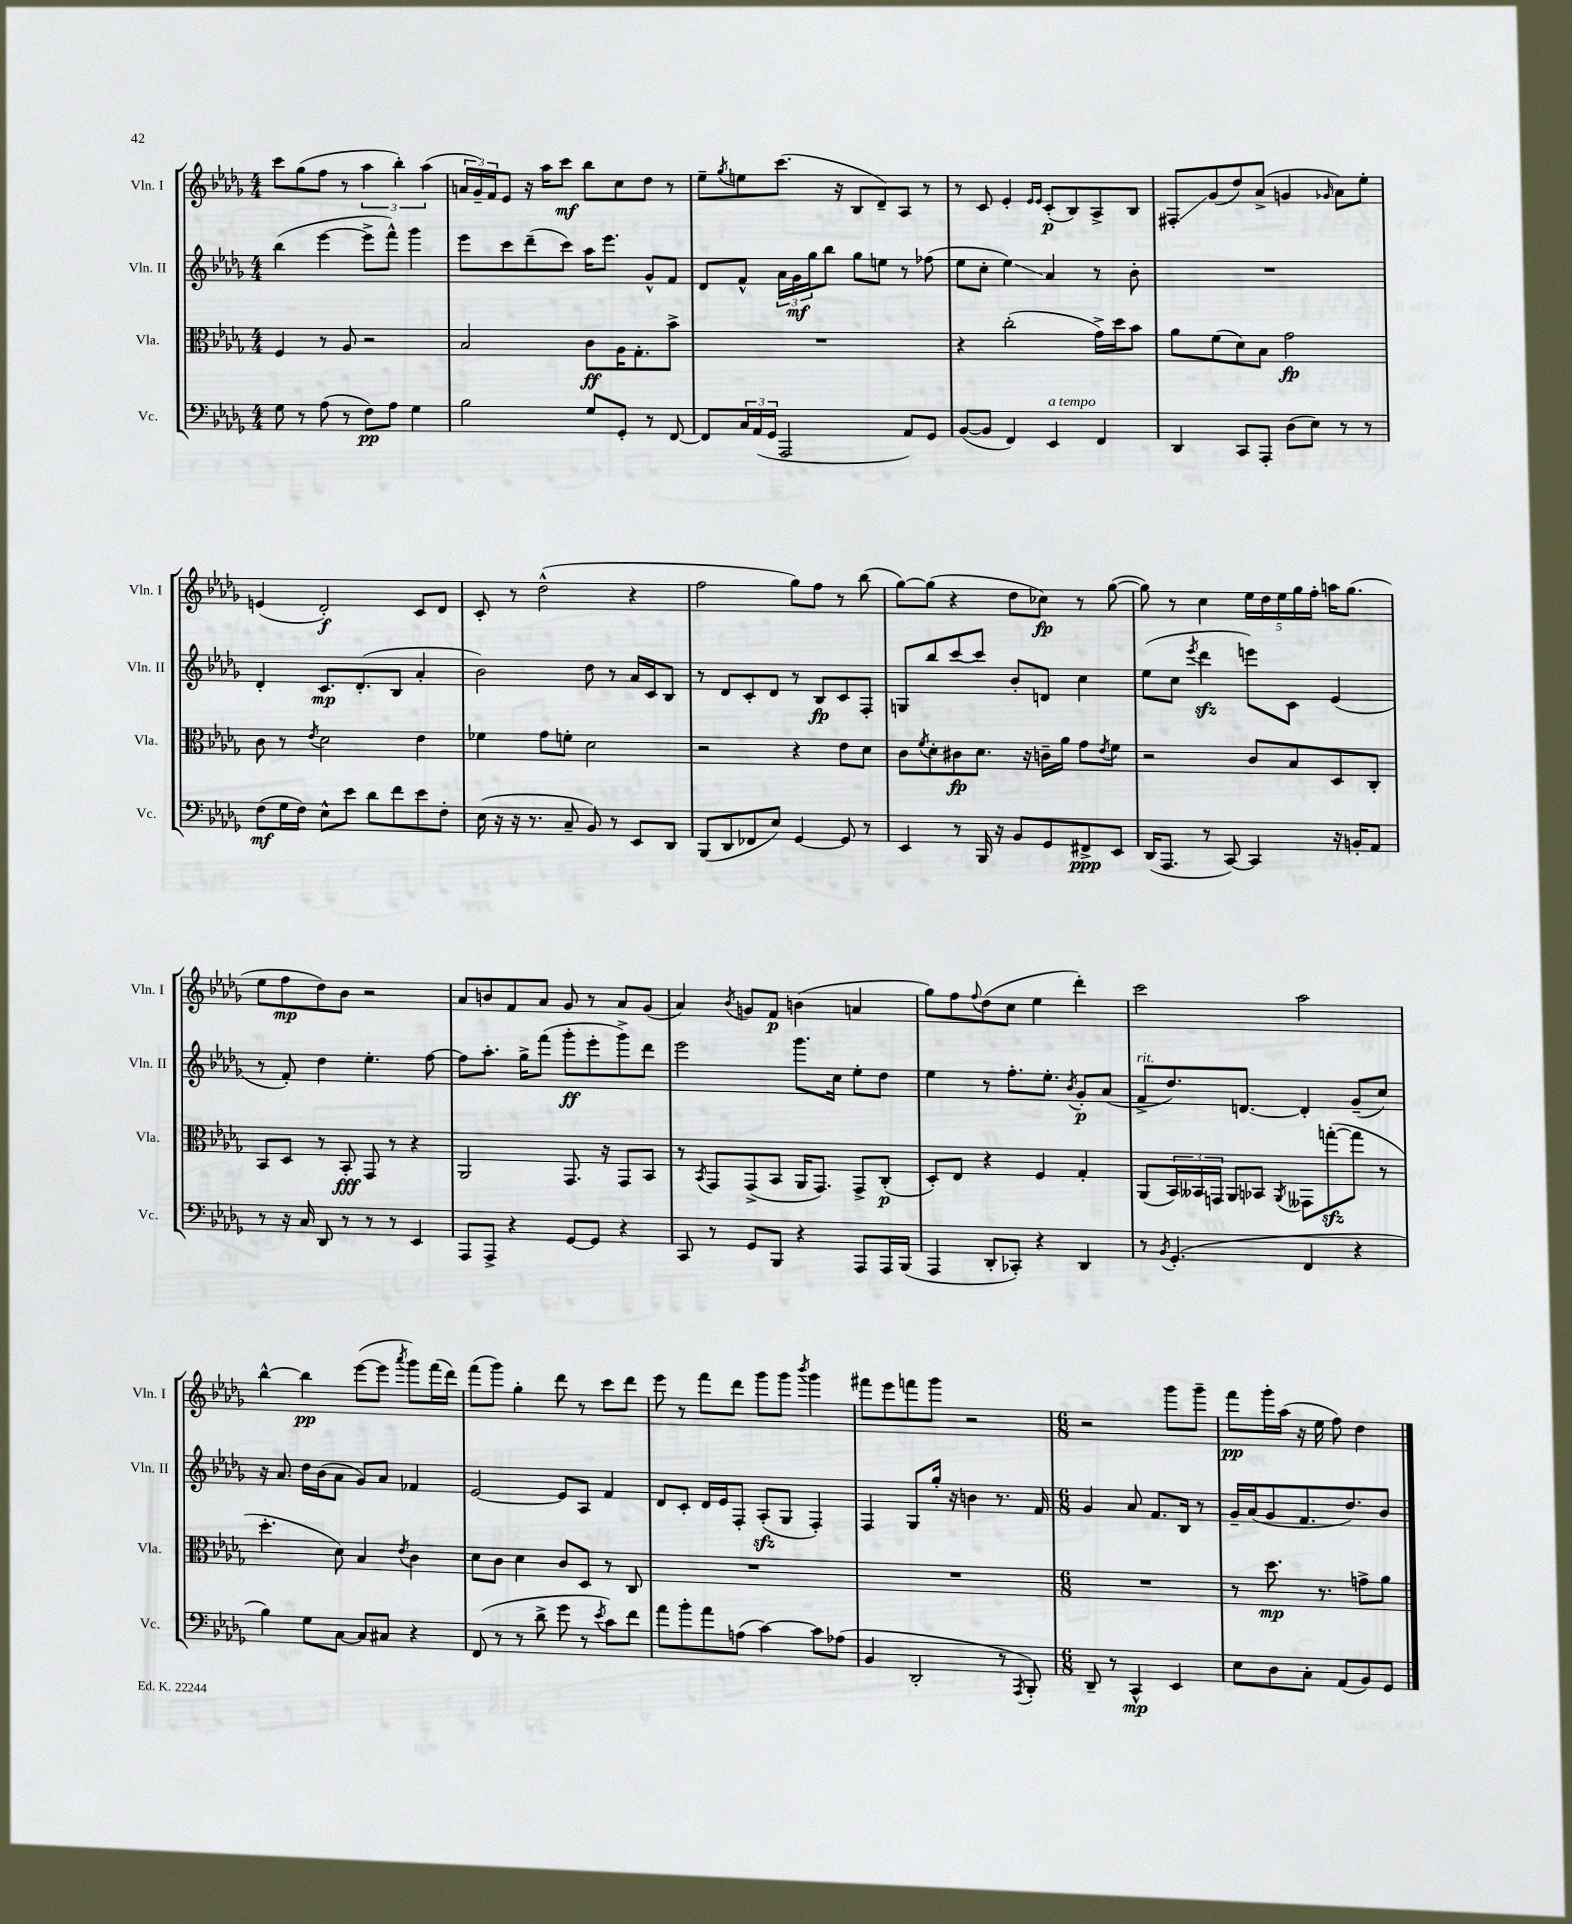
<<
\new StaffGroup <<
\new Staff = "s0" \with { instrumentName = "Vln. I" shortInstrumentName = "Vln. I" } {
    \clef treble \key des \major \numericTimeSignature \time 4/4
    c'''8 ges''8( f''8 r8 \tuplet 3/2 { aes''4 bes''4-.) aes''4( } |
    \tuplet 3/2 { a'16 ges'16--) f'16 } ees'8 r16 aes''16 c'''8\mf bes''8 c''8 des''8 r8 |
    ees''8-- \acciaccatura { ges''8 } e''8 c'''8.( r16 bes8 des'8--) aes8 r8 |
    r8 c'8 ees'4-. \grace { ees'16 ees'16 } c'8-.\p( bes8) aes8-> bes8 |
    fis8-.\glissando ges'8( des''8) aes'8->( g'4 \grace { ges'16 } aes'8) ees''8-. |
    e'4( des'2-.\f) c'8 des'8 |
    c'8-. r8 des''2-^( r4 |
    f''2 ges''8) f''8 r8 bes''8( |
    ges''8~) ges''8( r4 des''8 ces''8\fp) r8 ges''8~( |
    ges''8) r8 c''4 \tuplet 5/4 { ees''16 des''16 ees''16 ges''16 f''16-. } a''16 ges''8.( |
    ees''8 f''8\mp des''8) bes'8 r2 |
    aes'8 b'8 f'8 aes'8 ges'8 r8 aes'8 ges'8( |
    aes'4) \acciaccatura { bes'8 } g'8 f'8\p b'4( a'4 |
    ges''8) f''8 \appoggiatura { f''8 } des''8( c''8 ees''4 des'''4-.) |
    c'''2 aes''2 |
    bes''4~-^ bes''4\pp ees'''8~( ees'''8 \acciaccatura { aes'''8 } ges'''8) f'''16( des'''16) |
    f'''8( ges'''8) ges''4-. des'''8 r8 c'''8 des'''8 |
    ees'''8 r8 f'''8 des'''8 ges'''8 ges'''8 \acciaccatura { bes'''8 } ges'''4 |
    fis'''8 ees'''8 f'''8 ges'''8 r2 |
    \numericTimeSignature \time 6/8 r2 ges'''8 ges'''8-- |
    f'''8\pp ges'''16-. aes''16( r16 ees''16 f''8) des''4 \bar "|." |
}
\new Staff = "s1" \with { instrumentName = "Vln. II" shortInstrumentName = "Vln. II" } {
    \clef treble \key des \major \numericTimeSignature \time 4/4
    bes''4( ees'''4~ ees'''8-> f'''8-^) ges'''4 |
    ees'''8 c'''8 des'''8--( c'''8) aes''16 ees'''8. ges'8-^ f'8 |
    des'8 f'8-^ \tuplet 3/2 { aes'16 ges'16\mf ges''16 } bes''8 ges''8 e''8 r8 fes''8( |
    ees''8 c''8-. ees''4\glissando) aes'4 r8 bes'8-. |
    R1 |
    des'4-. c'8.\mp des'8.-.( bes8 aes'4-. |
    bes'2) des''8 r8 aes'16 c'16 bes8 |
    r8 des'8 c'8-. des'8 r8 bes8\fp c'8 f8-. |
    g8 bes''8 c'''8~ c'''8 bes'8-. d'8 c''4 |
    ees''8( c''8 \acciaccatura { ees'''8 } des'''4\sfz e'''8) c'8 ees'4( |
    r8 f'8-.) des''4 ees''4.-. f''8~ |
    f''8 aes''8.-. ges''16-> f'''8( ges'''8-.\ff ees'''8-. ges'''8->) des'''8 |
    ees'''2 ges'''8. c''16 ees''8-. des''8 |
    ees''4 r8 f''8.-. ees''8.-. \acciaccatura { bes'8 } ges'8-.\p aes'8( |
    f'8->^\markup { \italic "rit." } des''8.) d'8.~ d'4-. ges'8--( c''8) |
    r16 aes'8. des''16 bes'16( aes'8 ges'8) aes'8 fes'4 |
    ees'2~ ees'8 aes8 f'4 |
    des'8 c'8-. des'16 ees'16 f8-. aes8-.\sfz( ges8 f4-.) |
    f4 ges8 ges''16-. r16 b'4 r8. f'16 |
    \numericTimeSignature \time 6/8 ges'4 aes'8 f'8. bes16 r8 |
    ges'16-- aes'16( ges'8 f'8. des''8.) bes'8 \bar "|." |
}
\new Staff = "s2" \with { instrumentName = "Vla." shortInstrumentName = "Vla." } {
    \clef alto \key des \major \numericTimeSignature \time 4/4
    f4 r8 aes8 r2 |
    bes2 c'8\ff aes16 ges8.-. bes'8-> |
    R1 |
    r4 c''2-.( ges'16->) des''16 bes'8 |
    aes'8 f'8( des'8) bes8 ges'2\fp |
    c'8 r8 \acciaccatura { ees'8 } des'2 ees'4 |
    fes'4 ges'8 f'8-. des'2 |
    r2 r4 ees'8 des'8 |
    c'8 \acciaccatura { f'8 } des'8-. cis'8\fp des'8. r16 c'16-- aes'16 ges'8 \acciaccatura { ees'8 } f'8 |
    r2 c'8 bes8 des8 c8-. |
    bes,8 des8 r8 bes,8-.\fff ges,8 r8 r4 |
    aes,2 ges,8. r16 ges,8 bes,8 |
    r8 \acciaccatura { bes,8 } ges,8 ges,8->( bes,8 aes,16 ges,8.) ges,8-> c8-.\p( |
    des8-.) ees8 r4 f4 ges4-. |
    aes,8( \tuplet 3/2 { bes,16) beses,16 g,16 } aes,8 bes,8 \acciaccatura { aes,8 } geses,8 g''8~-.\sfz( g''8 r8 |
    des''4.-. des'8) bes4 \acciaccatura { ees'8 } c'4 |
    des'8 c'8 des'4 c'8 des8 r8 c8 |
    R1 |
    R1 |
    \numericTimeSignature \time 6/8 R2. |
    r8 des''8.\mp r8. g'8-> aes'8 \bar "|." |
}
\new Staff = "s3" \with { instrumentName = "Vc." shortInstrumentName = "Vc." } {
    \clef bass \key des \major \numericTimeSignature \time 4/4
    ges8 r8 aes8( r8 f8\pp) aes8 ges4 |
    bes2 ges8 ges,8-. r8 f,8~ |
    f,8 \tuplet 3/2 { c16 aes,16( ges,16 } aes,,2 aes,8) ges,8 |
    bes,8~( bes,8 f,4) ees,4^\markup { \italic "a tempo" } f,4 |
    des,4 c,8 aes,,8-. des8( ees8) r8 r8 |
    f8\mf( ges16 f16) ees8-^ ees'8 des'8 f'8 ees'8 f8-. |
    ees16( r16 r16 r8. c8-- bes,8) r8 ees,8 des,8 |
    bes,,8( des,8 fes,8 ees8) ges,4~ ges,8 r8 |
    ees,4 r8 bes,,16 r16 bes,8 ges,8 fis,8->\ppp ees,8 |
    des,16( aes,,8. r8 c,8~) c,4 r16 b,16-. aes,8 |
    r8 r16 c16 des,8 r8 r8 r8 ees,4 |
    aes,,8 aes,,8-> r4 ges,8~ ges,8 r4 |
    c,8 r8 ges,8 bes,,8 r4 aes,,8 aes,,16 bes,,16( |
    aes,,4 des,8-. ces,8-.) r4 des,4 |
    r8 \acciaccatura { bes,8 } ges,4.-.( f,4 r4 |
    bes4) ges8 c8~ c8 cis8 r4 |
    f,8( r8 r8 des'8-> ges'8 r8 \acciaccatura { ees'8 } c'8) f'8 |
    aes'8 bes'8-. aes'8 a8( c'4~) c'8 aes8( |
    bes,4 des,2-. r8 \acciaccatura { aes,,8 } bes,,8-.) |
    \numericTimeSignature \time 6/8 des,8-- r8 c,4-^\mp ees,4 |
    ees8 des8 c8-. aes,8( bes,8) ges,8 \bar "|." |
}
>>
>>
\layout { \context { \Score \remove "Bar_number_engraver" } }
